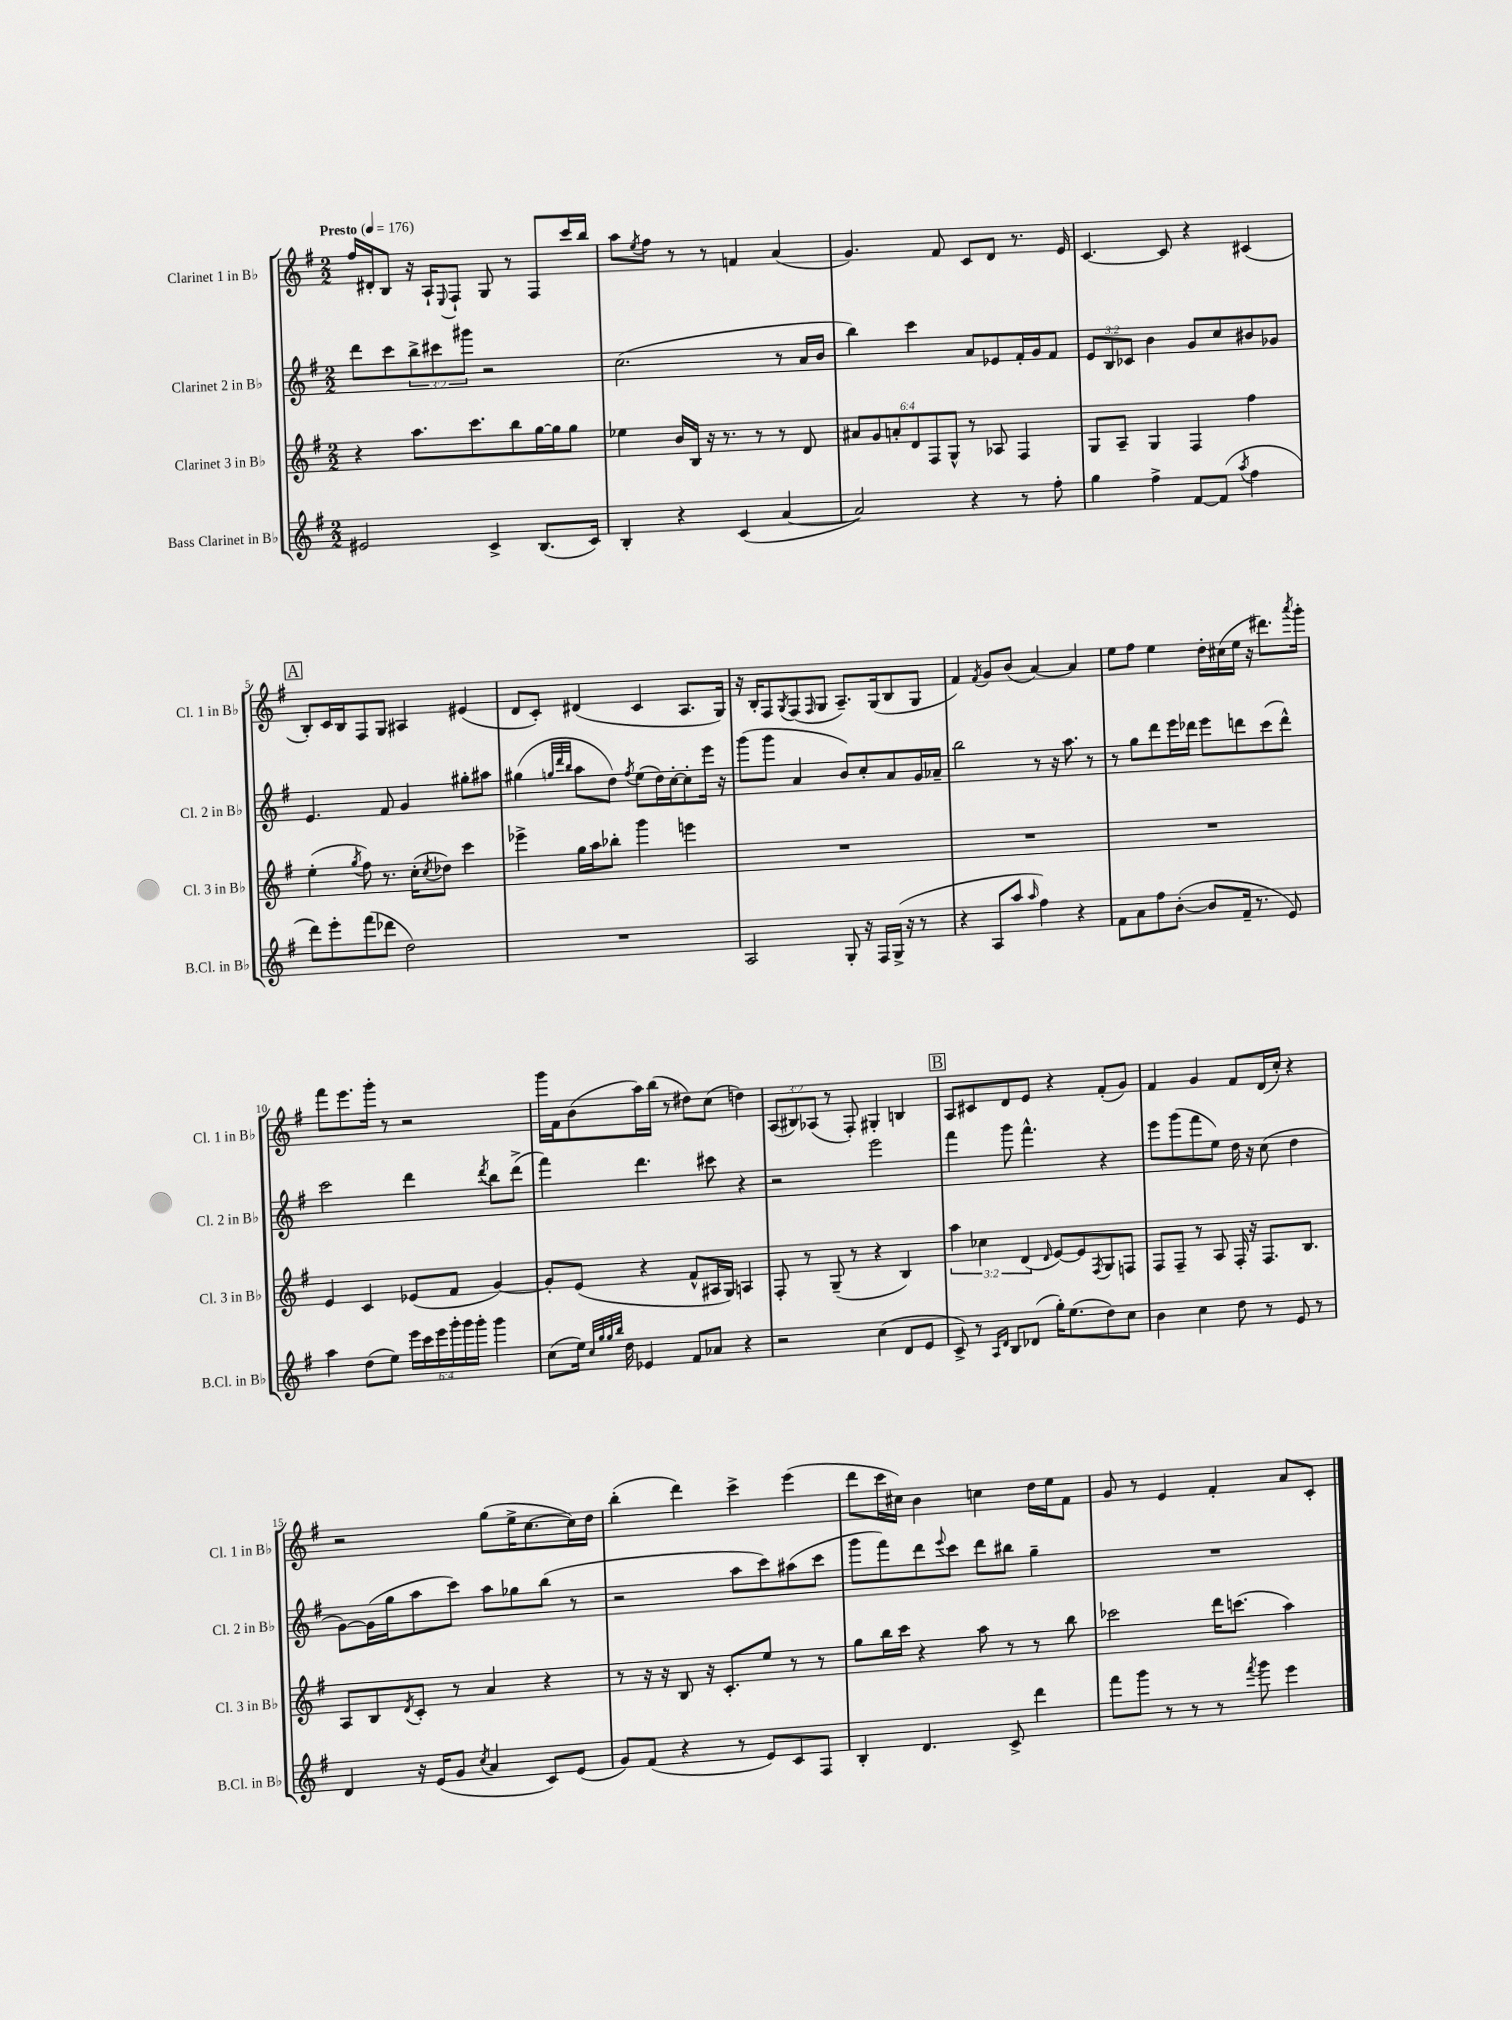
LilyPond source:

<<
\new StaffGroup <<
\new Staff = "s0" \with { instrumentName = "Clarinet 1 in Bb" shortInstrumentName = "Cl. 1 in Bb" } {
    \clef treble \key g \major \numericTimeSignature \time 2/2 \override Staff.TupletNumber.text = #tuplet-number::calc-fraction-text \tempo "Presto" 4 = 176
    fis''16 dis'16-. b8 r16 a16-! \appoggiatura { e8 } fis8-! g8 r8 fis8 c'''16 b''16 |
    a''8 \acciaccatura { e''8 } fis''8 r8 r8 f'4 a'4( |
    g'4.) fis'8 c'8 d'8 r8. e'16 |
    c'4.~ c'8 r4 cis'4( |
    \mark \markup { \box "A" } b8-.) c'16 b16 fis8 g8 ais4 eis'4( |
    d'8 c'8-.) dis'4( c'4 a8. g16) |
    r16 b16-. fis8 \acciaccatura { g8 } fis8( \grace { fis16 } g8 a8.--) g16( b8 g8 |
    fis'4) \acciaccatura { fis'8 } g'8 b'8( a'4~) a'4 |
    e''8 fis''8 e''4 d''16-. cis''16( e''16 r16 dis'''8.) \acciaccatura { a'''8 } g'''16-. |
    fis'''8 e'''8. g'''16-. r8 r2 |
    g'''16 fis'16 b'8( a''16) b''16( r8 dis''8) c''8( d''4) |
    \tuplet 3/2 { a8( bis8) aes8( } r8 fis8-.) gis4-. b4 |
    \mark \markup { \box "B" } a8 cis'8 d'8 e'8 r4 fis'8-.( g'8) |
    fis'4 g'4 fis'8 d'16( c''16-.) r4 |
    r2 g''8( e''16-> c''8.~ c''16) d''16 |
    b''4-.( d'''4) c'''4-> e'''4( |
    d'''8 c'''16 cis''16) b'4 c''4 d''16 e''16 fis'8 |
    g'8 r8 e'4 fis'4-. a'8 c'8-. \bar "|." |
}
\new Staff = "s1" \with { instrumentName = "Clarinet 2 in Bb" shortInstrumentName = "Cl. 2 in Bb" } {
    \clef treble \key g \major \numericTimeSignature \time 2/2 \override Staff.TupletNumber.text = #tuplet-number::calc-fraction-text
    d'''8 c'''8 \tuplet 3/2 { b''8-> cis'''8 gis'''8 } r2 |
    c''2.( r8 a'16 b'16 |
    b''4) c'''4 a'8 ees'8 fis'16-. g'16 fis'8 |
    \tuplet 3/2 { e'8 b8 ces'8 } b'4 g'8 c''8 bis'8 ges'8 |
    \mark \markup { \box "A" } e'4. fis'8 g'4 gis''8-. ais''8 |
    gis''4( \grace { g''32 d'''32 b''32 } a''8 d''8) \acciaccatura { fis''8 } e''8( d''16) c''16~-. c''8-. e'''16 r16 |
    g'''8( g'''8 a'4 b'8) c''8-. a'8 g'16 aes'16-- |
    b''2 r8 r16 a''8. r8 |
    r8 g''8 d'''8 e'''16 des'''16 e'''8 d'''8 c'''8( d'''8-^) |
    c'''2 d'''4 \acciaccatura { d'''8 } b''8 d'''8->( |
    fis'''4) d'''4. cis'''8 r4 |
    r2 e'''2 |
    \mark \markup { \box "B" } fis'''4 g'''8 fis'''4.-^ r4 |
    e'''8 g'''8( fis'''8 e''8) d''16 r16 c''8( d''4 |
    g'8~) g'16( g''16 a''8 c'''8) a''8 ges''8 b''8( r8 |
    r2 a''8 c'''8) ais''8( c'''8 |
    g'''8 fis'''8) d'''8 \appoggiatura { e'''8 } c'''8 d'''8 bis''8 g''4-- |
    R1 \bar "|." |
}
\new Staff = "s2" \with { instrumentName = "Clarinet 3 in Bb" shortInstrumentName = "Cl. 3 in Bb" } {
    \clef treble \key g \major \numericTimeSignature \time 2/2 \override Staff.TupletNumber.text = #tuplet-number::calc-fraction-text
    r4 a''8. c'''8. b''8 g''16~ g''16 g''8 |
    ees''4 b'16 b16 r16 r8. r8 r8 d'8 |
    \tuplet 6/4 { ais'8 g'8 a'8-. d'8 fis8 g8-^ } r8 aes8 fis4 |
    g8 a8-- g4 fis4 fis''4 |
    \mark \markup { \box "A" } e''4-.( \acciaccatura { g''8 } fis''8) r8. c''16-.( \acciaccatura { c''8 } des''8) c'''4 |
    ees'''4-> g''16 a''16 bes''8-. g'''4 e'''4 |
    R1 |
    R1 |
    R1 |
    e'4 c'4 ees'8( fis'8 g'4~) |
    g'8-. e'8( r4 fis'8-^ ais16 g16) a4 |
    fis8-. r8 g8--( r8 r4 b4) |
    \mark \markup { \box "B" } \tuplet 3/2 { a''4 ces''4 d'4( } \grace { d'16 } e'8~) e'8 \acciaccatura { fis8 } g8 f8 |
    fis8 fis8-- r8 a8 fis16-. r16 fis8. b8. |
    a8 b8 \acciaccatura { d'8 } c'8-. r8 a'4 r4 |
    r8 r16 r16 b8 r16 c'8.-. e''8 r8 r8 |
    g''8 b''16 c'''16 r4 a''8 r8 r8 b''8 |
    ces'''2 d'''16 c'''8.( a''4) \bar "|." |
}
\new Staff = "s3" \with { instrumentName = "Bass Clarinet in Bb" shortInstrumentName = "B.Cl. in Bb" } {
    \clef treble \key g \major \numericTimeSignature \time 2/2 \override Staff.TupletNumber.text = #tuplet-number::calc-fraction-text
    eis'2 c'4-> b8.( c'16) |
    b4-. r4 c'4( a'4~ |
    a'2) r4 r8 fis''8-. |
    g''4 fis''4-> fis'8~ fis'8( \acciaccatura { a''8 } fis''4 |
    \mark \markup { \box "A" } d'''8) e'''8-. fis'''8( des'''8 d''2) |
    R1 |
    a2 g8-. r16 fis16 g16->( r16 r8 |
    r4 a8 a''8 \grace { a''16 } fis''4) r4 |
    fis'8 a'8 fis''8 b'8~-.( b'8 fis'16-- r8. e'8) |
    a''4 d''8( e''8) \tuplet 6/4 { e'''16 c'''16 e'''16 g'''16-. g'''16 g'''16-. } g'''4 |
    c''8( e''16) \grace { c''32 g''32 g''32 b''32 } d''16 ees'4 fis'8 aes'8 r4 |
    r2 c''4( d'8 e'8 |
    \mark \markup { \box "B" } c'8->) r8 \grace { a16 d'16 } b8 des'8( g''16-.) e''8.( d''8) c''8 |
    b'4 c''4 d''8 r8 e'8 r8 |
    d'4 r16 e'16( g'8 \acciaccatura { c''8 } a'4 c'8) e'8( |
    g'8) fis'8( r4 r8 e'8) c'8 fis8 |
    b4-. d'4. c'8-> d'''4 |
    fis'''8 g'''8 r8 r8 r8 \acciaccatura { fis'''8 } g'''8 e'''4 \bar "|." |
}
>>
>>
